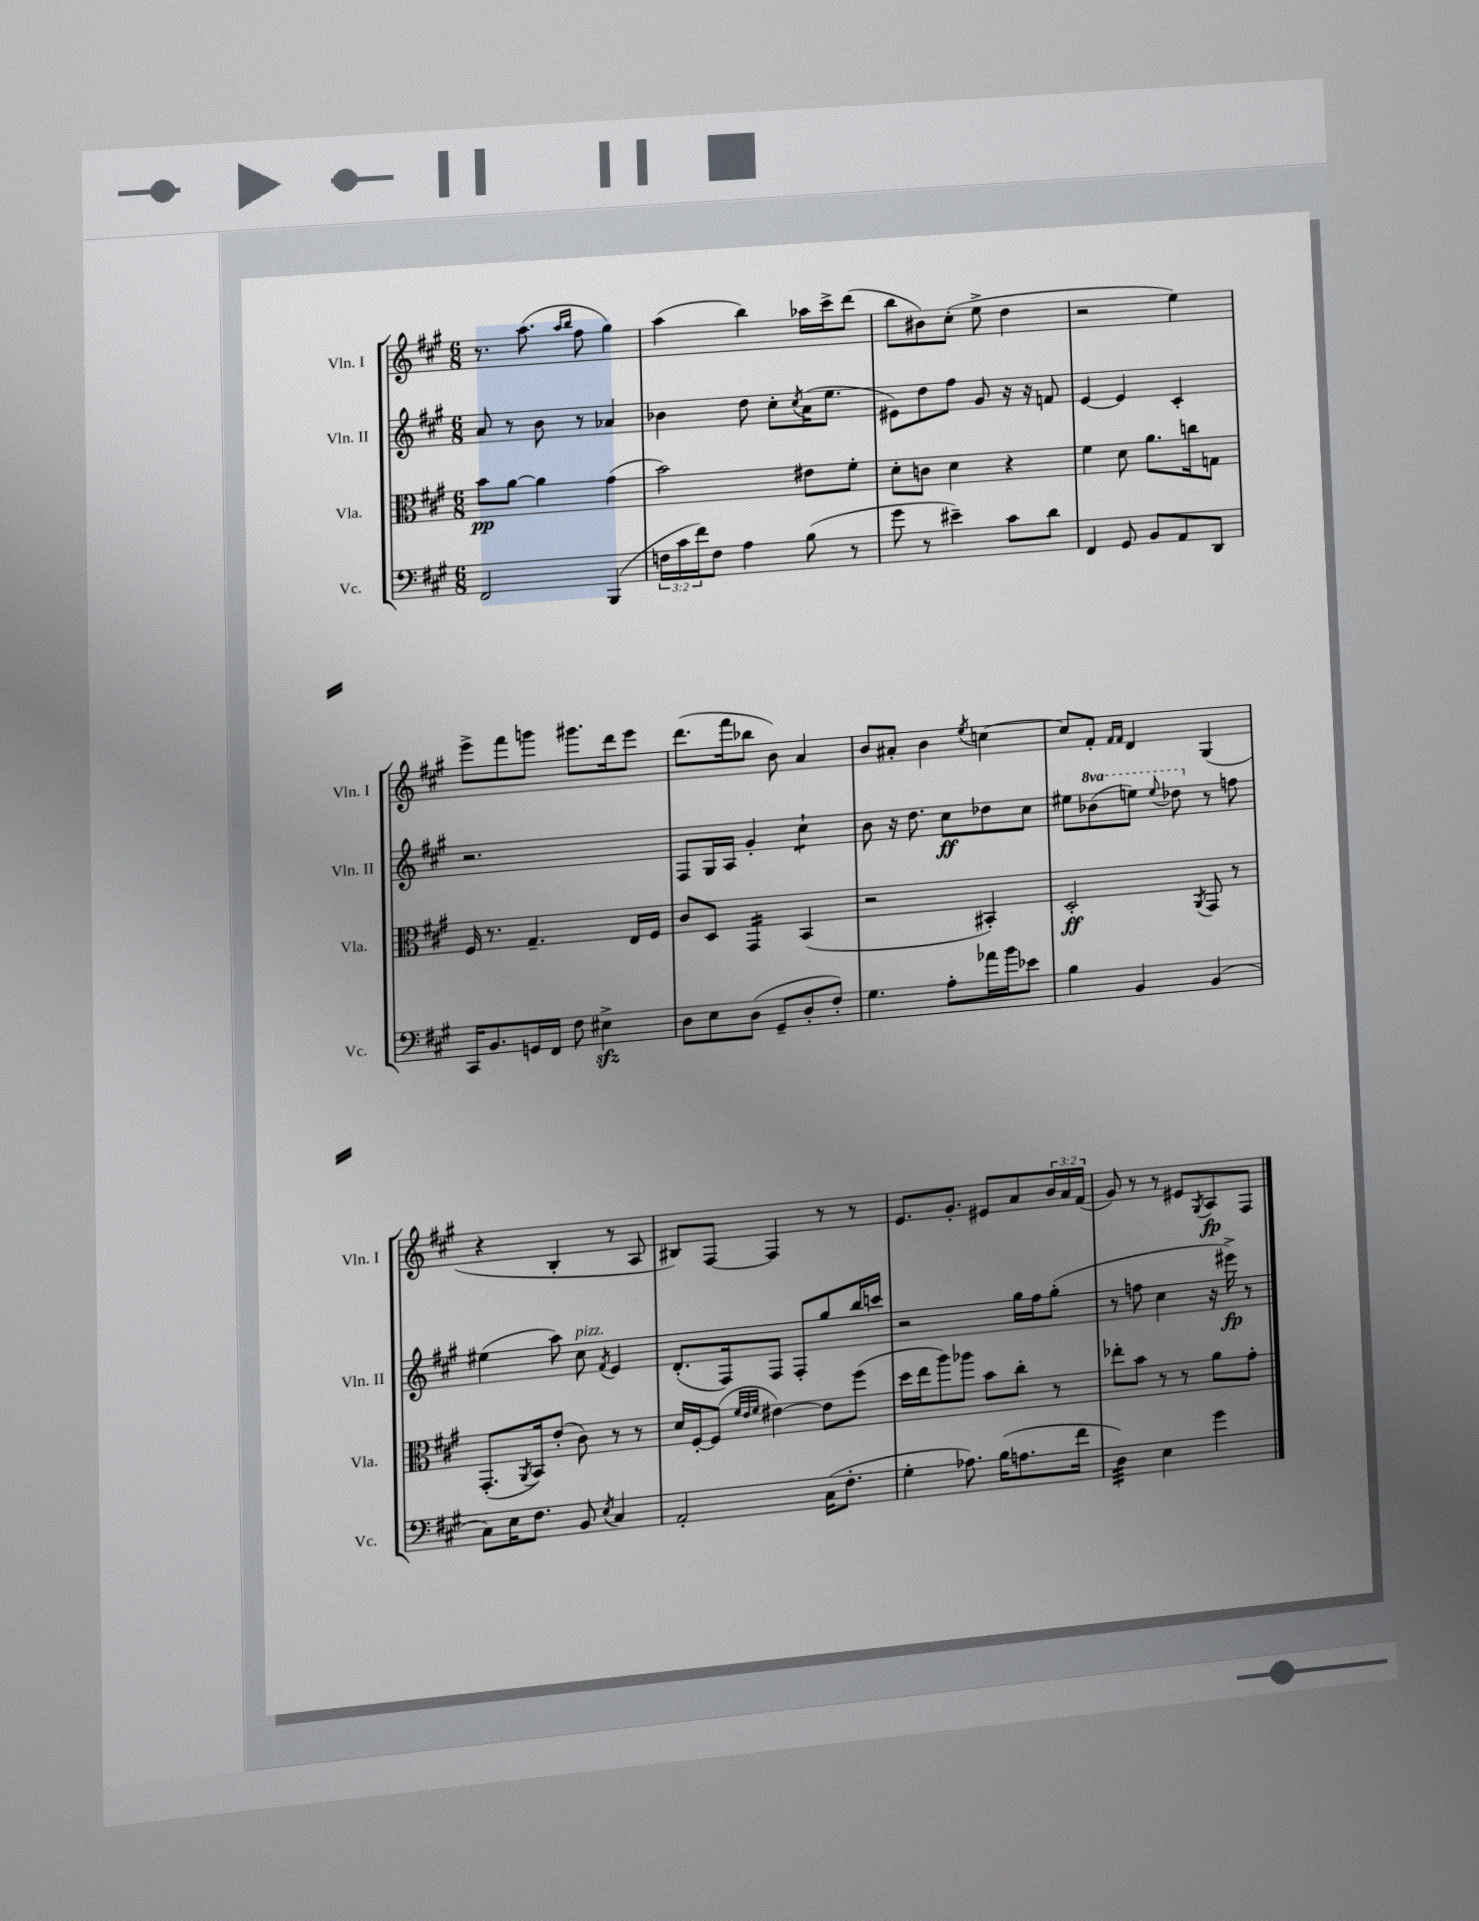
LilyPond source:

<<
\new StaffGroup <<
\new Staff = "s0" \with { instrumentName = "Vln. I" shortInstrumentName = "Vln. I" } {
    \clef treble \key a \major \numericTimeSignature \time 6/8 \override Staff.TupletNumber.text = #tuplet-number::calc-fraction-text
    r8. a''8.( \grace { a''16 b''16 } fis''8 gis''4) |
    a''4( b''4) aes''16 cis'''16-> d'''8( |
    b''8 bis'8) cis''8-.( e''8-> d''4 |
    r2 e''4) |
    e'''8-> fis'''8 g'''8 gis'''8. d'''16 e'''8 |
    d'''8.( fis'''16 bes''8 b'8) a'4 |
    b'8 ais'8-. b'4 \acciaccatura { e''8 } c''4~ |
    c''8 fis'8-. \grace { fis'16 fis'16 } d'4 gis4( |
    r4 b4-. r8 a8 |
    bis8) fis8~ fis4 r8 r8 |
    e'8. gis'8.-. eis'8 a'8 \tuplet 3/2 { b'16 a'16 fis'16( } |
    gis'8) r8 r8 eis'8 \acciaccatura { gis8 } a8\fp fis8 \bar "|." |
}
\new Staff = "s1" \with { instrumentName = "Vln. II" shortInstrumentName = "Vln. II" } {
    \clef treble \key a \major \numericTimeSignature \time 6/8 \set Staff.ottavationMarkups = #ottavation-simple-ordinals
    a'8 r8 b'8 r8 aes'4 |
    bes'4 d''8 cis''8-. \acciaccatura { cis''8 } a'16( e''8. |
    eis'8) d''8 fis''8 gis'8 r16 r16 f'8 |
    e'4~ e'4 cis'4-. |
    r2. |
    fis8 gis16 a16 gis'4-. cis''4:8-! |
    b'8 r16 d''8. cis''8\ff des''8 cis''8 |
    eis''8 \ottava #1 bes''8( e'''!8) \appoggiatura { e'''8 } des'''8 \ottava #0 r8 f''8 |
    eis''4( a''8) cis''8^\markup { \italic "pizz." } \acciaccatura { fis'8 } e'4 |
    d'8.-.( fis16) fis8 fis8-. gis''8 b''16 c'''16 |
    r2 gis''16 fis''16 gis''8-.( |
    r8 f''8 cis''4 r16 eis'''16->\fp) r8 \bar "|." |
}
\new Staff = "s2" \with { instrumentName = "Vla." shortInstrumentName = "Vla." } {
    \clef alto \key a \major \numericTimeSignature \time 6/8
    b'8\pp a'8~ a'4 gis'4( |
    b'2) eis'8 fis'8-. |
    d'8-. c'8 d'4 r4 |
    fis'4 d'8 a'8. c''16 g8 |
    fis16 r8. gis4.-- e16 fis16 |
    cis'8 d8 gis,4:16 b,4( |
    r2 bis,4-.) |
    d2-.\ff \acciaccatura { a,8 } gis,8 r8 |
    gis,8.-.( \acciaccatura { a,8 } b,16) e'8-.( cis'8) r8 r8 |
    d'16 fis16~-. fis8( \grace { fis'32 e'32 fis'32 } eis'4~) eis'8 fis''8( |
    d''16 e''16 a''8) aes''8 b'8 cis''8-. r8 |
    ees''8-. b'8 r8 r8 a'8 gis'8-. \bar "|." |
}
\new Staff = "s3" \with { instrumentName = "Vc." shortInstrumentName = "Vc." } {
    \clef bass \key a \major \numericTimeSignature \time 6/8 \override Staff.TupletNumber.text = #tuplet-number::calc-fraction-text
    fis,2 b,,4( |
    \tuplet 3/2 { f16 cis'16 fis'16) } f8 a4 b8( r8 |
    gis'8 r8 eis'4--) cis'8 d'8 |
    fis,4 gis,8 b,8 a,8 d,8 |
    cis,16 b,8. g,16 fis,16 fis8 eis4->\sfz |
    d8 e8 d8( gis,8-- d8-. fis8-.) |
    gis4. a8-. aes'16 b'16 ees'8 |
    b4 b,4 b,4( |
    cis8) e16 fis8. b,8 \acciaccatura { e8 } cis4 |
    a,2-. cis16( fis8.-. |
    gis4-. aes8.) b16( a8. fis'16 |
    d4:32) e4 gis'4 \bar "|." |
}
>>
>>
\layout { \context { \Score \remove "Bar_number_engraver" } }
